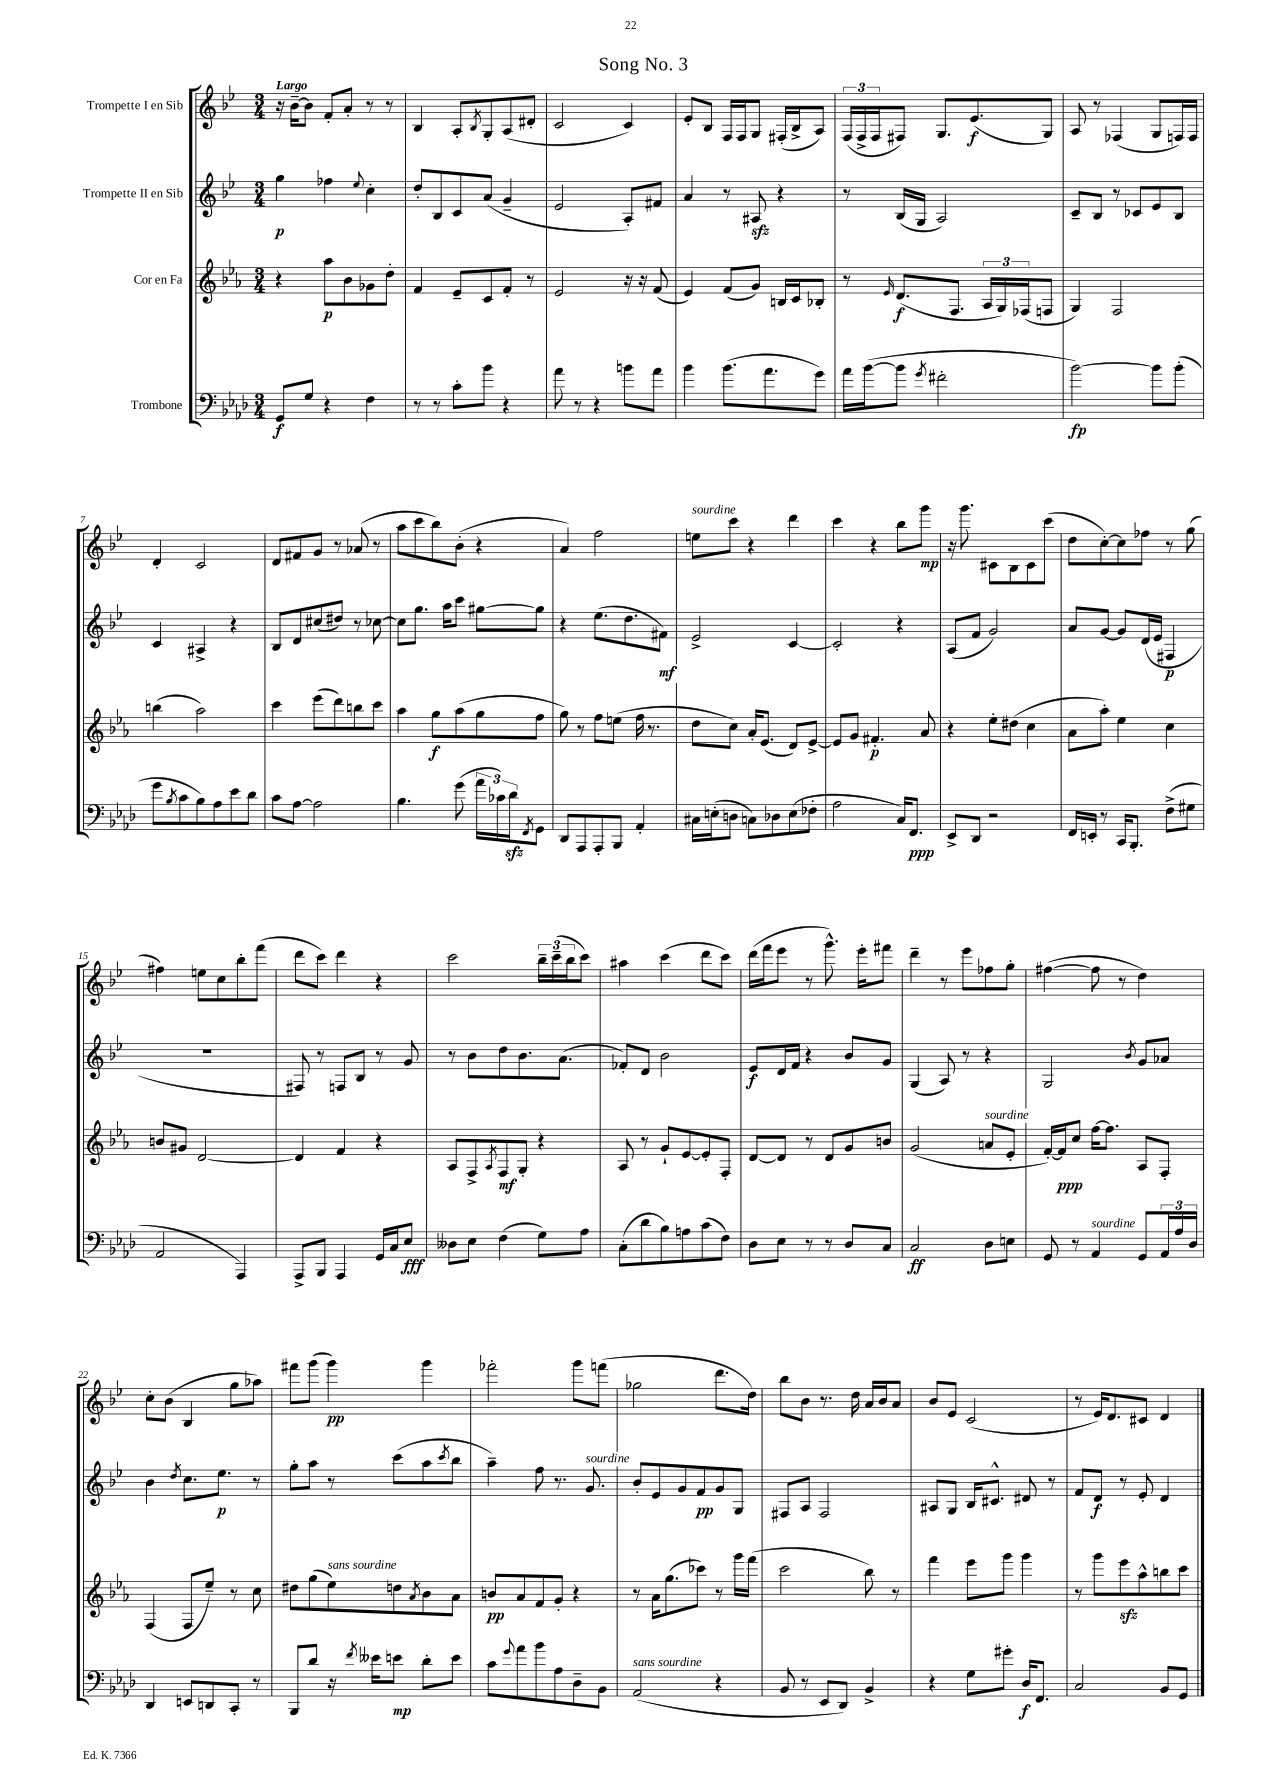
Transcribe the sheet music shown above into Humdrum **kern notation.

**kern	**kern	**kern	**kern
*staff4	*staff3	*staff2	*staff1
*clefF4	*clefG2	*clefG2	*clefG2
*k[b-e-a-d-]	*k[b-e-a-]	*k[b-e-]	*k[b-e-]
*M3/4	*M3/4	*M3/4	*M3/4
8GG	4r	4gg	16r
.	.	.	[16b-~
8G	.	.	8b-]
4r	8aa-	4ff-	8f'
.	8b-	.	8a'
.	.	8qqee-	.
4F	8g-	4cc'	8r
.	8dd'	.	8r
=	=	=	=
8r	4f	8dd'	4B-
8r	.	8B-	.
8c'	8e-~	8c	8A'
.	.	.	8qB-
8b-	8c	(8a	8G'
4r	8f'	4g~	(8A
.	8r	.	8d#'
=	=	=	=
8a-	2e-	2e-	2c
8r	.	.	.
4r	.	.	.
8b	16r	8A')	4c)
.	16r	.	.
8a-	(8f	8f#	.
=	=	=	=
4b-	4e-)	4a	8e-'
.	.	.	8B-
(8.b-	(8f	8r	16F
.	.	.	16F
.	8g)	8A#	8G
8.a-	.	.	.
.	16B	4r	(16F#'
.	16c	.	16B-^
8g)	8B-'	.	8A)
=	=	=	=
16a-	8r	8r	(24F
.	.	.	24F^
([16b-	.	.	.
.	.	.	24F
.	16qqe-	.	.
8b-]	(8.d	(16B-	8F#)
.	.	16G	.
8qg	.	.	.
2f#'	.	2A)	8.G
.	8.F	.	.
.	.	.	(8.e-
.	24A-	.	.
.	24G)	.	.
.	(24F-	.	.
.	8F	.	8G)
=	=	=	=
[2b-)	4G)	8c~	8A
.	.	8B-	8r
.	2F	8r	(4F-
.	.	8c-	.
8b-]	.	8e-	8G
(8b-'	.	8B-	16F)
.	.	.	16F
=	=	=	=
8g	(4bb	4c	4d'
8qB-	.	.	.
8c	.	.	.
8B-)	2aa-)	4A#^	2c
8A-	.	.	.
8e-	.	4r	.
8d-	.	.	.
=	=	=	=
8c	4ccc	8B-	8d
[8A-	.	8d	8f#
2A-]	(8eee-	(8cc#	8g
.	8ddd)	8dd#)	8r
.	8bb	8r	(8a-
.	8ccc	[8cc-	8r
=	=	=	=
4.B-	4aa-	8cc-]	8aa
.	.	8.gg	8ccc
.	8gg	.	8bb-)
.	.	16aa	.
(8g	(8aa-	8ccc	(8b-'
24a-	8gg	[8gg#	4r
24c-)	.	.	.
24d-	.	.	.
8qFF	.	.	.
8GG	8ff	8gg#]	.
=	=	=	=
8DD-	8gg)	4r	4a)
8AAA-	8r	.	.
8AAA-'	8ff	(8.ee-	2ff
8BBB-	(8ee	.	.
.	.	8.dd	.
4AA-'	16ff	.	.
.	8.r	.	.
.	.	8f#)	.
=	=	=	=
16C#	8dd	2e-^	8ee
(16E'	.	.	.
8D	8cc)	.	8ccc
8C)	16a-'	.	4r
.	(8.e-	.	.
8D-	.	.	.
(8E	8d)	[4c	4ddd
8F-'	[8e-^	.	.
=	=	=	=
2A-	8e-]	2c']	4ccc
.	8g	.	.
.	4.f#'	.	4r
16C)	.	4r	8bb-
8.FF	.	.	.
.	8a-	.	8ggg
=	=	=	=
8EE-^	4r	(8A	16r
.	.	.	8.ggg
8DD-	.	8f	.
2r	8ee-'	2g)	8c#
.	(8dd#	.	8B-
.	4cc	.	8c#
.	.	.	(8ccc
=	=	=	=
16FF	8a-	8a	8dd
16EE'	.	.	.
8r	8aa-')	[8g	[8cc')
16CC	4ee-	8g]	8cc]
8.BBB-'	.	.	.
.	.	(16d	8ff-
.	.	16e-	.
(8F^	4cc	4F#	8r
8G#	.	.	(8gg
=	=	=	=
2AA-	8b	2.r	4ff#)
.	8g#	.	.
.	[2d	.	8ee
.	.	.	8cc
4AAA-)	.	.	8bb-'
.	.	.	(8fff
=	=	=	=
8AAA-^	4d]	8F#)	8ddd
8BBB-	.	8r	8ccc)
4AAA-	4f	8F	4ddd
.	.	8B-	.
16GG	4r	8r	4r
16C	.	.	.
8E-	.	8g	.
=	=	=	=
8D--	8A-	8r	2ccc
8E-	8F^	8b-	.
.	8qA-	.	.
(4F	8F	8dd	.
.	8G'	8.b-	.
8G)	4r	.	24bb-~
.	.	.	(24ccc~
.	.	(8.a	.
.	.	.	24bb-
8A-	.	.	8ccc)
=	=	=	=
(8C'	8A-	8f-')	4aa#
8d-	8r	8d	.
8B-)	8g`	2b-	(4ccc
8A	[8e-	.	.
(8c	8e-']	.	8ddd
8F)	8F'	.	8ccc)
=	=	=	=
8D-	[8d	8e-	(16ddd
.	.	.	16fff
8E-	8d]	16d	8eee-
.	.	16f	.
8r	8r	4r	8r
8r	8d	.	8.ggg^^)
8D-	8g	8b-	.
.	.	.	16eee-'
8C	8b	8g	8fff#
=	=	=	=
2C	(2g	(4G	4ddd~
.	.	8A)	8r
.	.	8r	8eee-
8D-	8a	4r	8ff-
8E	8e-'	.	8gg'
=	=	=	=
8GG	[16f')	2G	([4ff#
.	16f]	.	.
8r	8cc	.	.
4AA-	[16ff	.	8ff#]
.	8.ff]	.	.
.	.	.	8r
.	.	8qb-	.
8GG	8A-	8g	4dd)
24AA-	8F'	8a-	.
24A-	.	.	.
24D-	.	.	.
=	=	=	=
4DD-	(4F	4b-	8cc'
.	.	.	(8b-
.	.	8qdd	.
8EE	8F	8.cc	4B-
8DD	8ee-~)	.	.
.	.	8.ee-	.
8CC'	8r	.	8gg
8r	8cc	8r	8aa-)
=	=	=	=
8BBB-	8dd#	8gg'	8fff#
8d-	(8gg	8aa	(8ggg
16r	8ee-)	8r	4ggg)
8qf	.	.	.
16e--	.	.	.
8e	8dd	(8ccc	.
.	8qa-	.	.
8d-'	8b-	8aa	4ggg
.	.	8qccc	.
8e	8a-	8bb-	.
=	=	=	=
8c	8b	4aa~)	2fff-'
8qqg	.	.	.
8a-	8a-	.	.
8b-	8f	8ff	.
8A-	8g'	8.r	.
8D-~	4r	.	8ggg
.	.	8.g	.
8BB-	.	.	(8fff
=	=	=	=
(2AA-	8r	8b-'	2gg-
.	16a-	8e-	.
.	(8.gg	.	.
.	.	8g	.
.	8ccc-)	8f	.
4r	8r	8g	8.ddd
.	16ggg	8G	.
.	(16fff	.	16dd)
=	=	=	=
8BB-	2ccc	8F#	8bb-
8r	.	8A	8b-
8EE-	.	2F#	8.r
8DD-)	.	.	.
.	.	.	16dd
4BB-^	8bb-)	.	16a
.	.	.	16b-
.	8r	.	8a
=	=	=	=
4r	4fff	8A#	8b-
.	.	8G	8e-
8G	8eee-	16B-	(2c
.	.	8.c#^^	.
8g#'	8ggg	.	.
16D-	4ggg	8d#	.
8.FF	.	.	.
.	.	8r	.
=	=	=	=
2C	8r	8f	8r
.	8ggg	8d	16e-)
.	.	.	8.d
.	8eee-	8r	.
.	8aa-^^	8e-'	8c#
8BB-	8bb	4d	4d
8GG	8ccc	.	.
==	==	==	==
*-	*-	*-	*-
